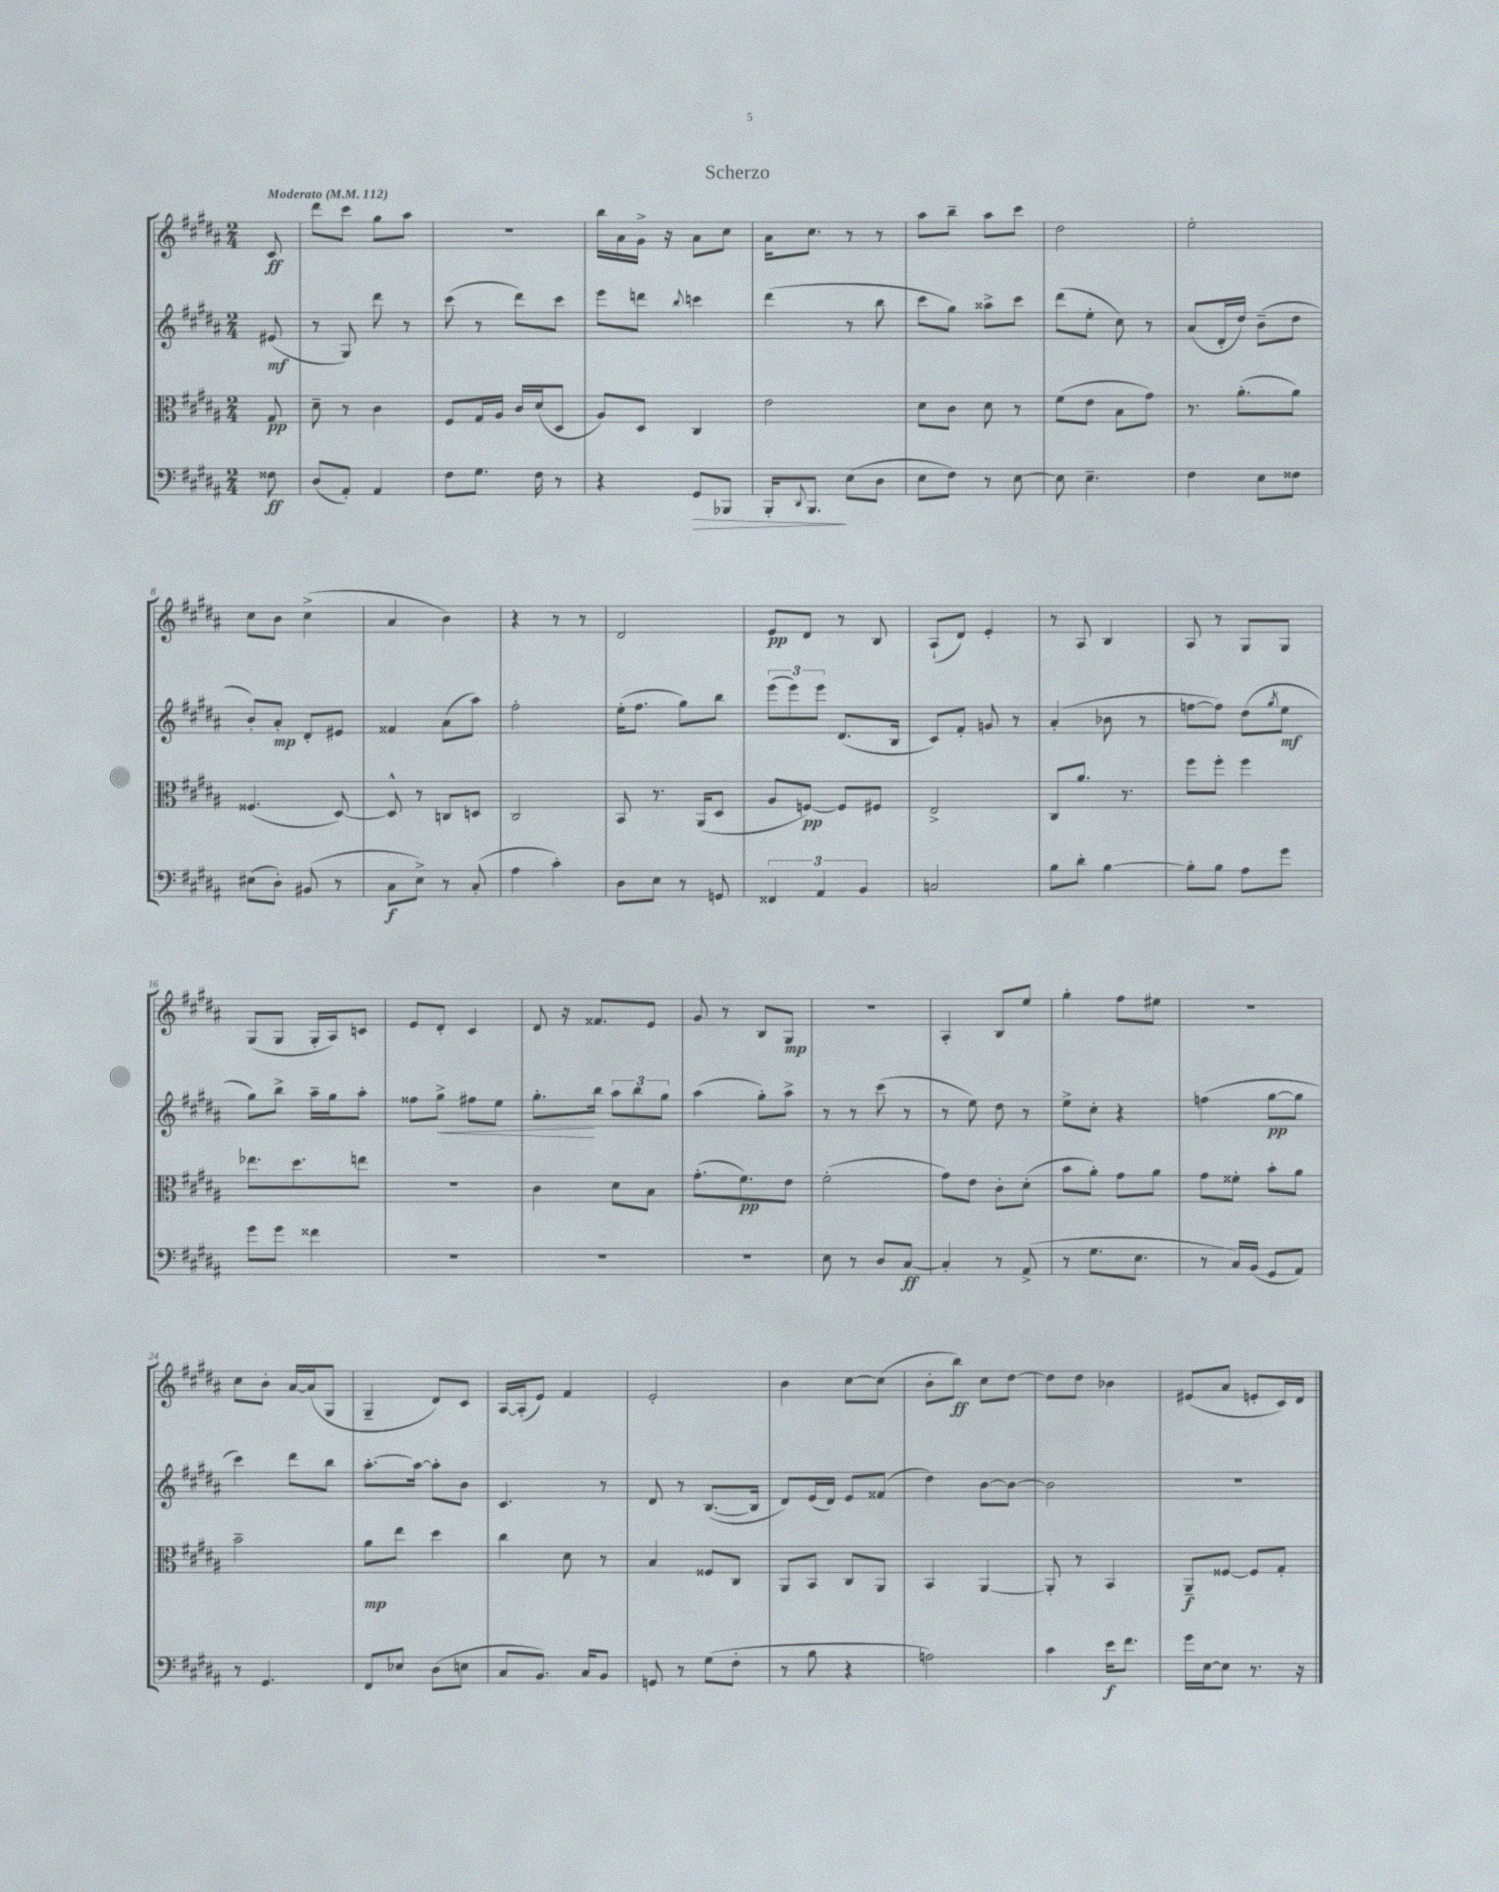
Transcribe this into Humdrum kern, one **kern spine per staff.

**kern	**kern	**kern	**kern
*staff4	*staff3	*staff2	*staff1
*clefF4	*clefC3	*clefG2	*clefG2
*k[f#c#g#d#a#]	*k[f#c#g#d#a#]	*k[f#c#g#d#a#]	*k[f#c#g#d#a#]
*M2/4	*M2/4	*M2/4	*M2/4
*MM112	*MM112	*MM112	*MM112
8F##\	8G#/	(8e#/	8c#/
=	=	=	=
(8D#/L	8d#~\	8r	8ddd#\L
8AA#'/J)	8r	8G#/)	8ccc#\J
4AA#/	4c#\	8ddd#\	8gg#\L
.	.	8r	8aa#\J
=	=	=	=
8F#\L	8F#/L	(8ccc#\	2r
8.G#\J	16G#/L	8r	.
.	16A#/JJ	.	.
.	16c#/LL	8ddd#\L)	.
16F#\	(16d#/J	.	.
8r	8D#/J	8ccc#\J	.
=	=	=	=
4r	8A#/L)	8eee\L	16bb\LL
.	.	.	16a#\
.	8D#/J	8ddd\J	16g#^\JJ
.	.	.	16r
.	.	8qqbb/	.
8GG#/L	4C#/	4ccc\	8a#\L
8BBB-/J	.	.	8cc#\J
=	=	=	=
16BBB'/LK	2e\	(4ddd#\	16a#\LK
8qqDD#/	.	.	.
8.BBB/J	.	.	8.cc#\J
(8E\L	.	8r	8r
8D#\J	.	8bb\	8r
=	=	=	=
8E\L	8d#\L	8ccc#\L	8aa#\L
8F#\J)	8c#\J	8gg#\J)	8bb~\J
8r	8d#\	8aa##^\L	8aa#\L
[8E\	8r	8ccc#\J	8ccc#\J
=	=	=	=
8E\]	(8f#\L	(8ddd#\L	2dd#\
4.E~\	8e\J	8ee'\J	.
.	8B\L	8cc#\)	.
.	8g#\J)	8r	.
=	=	=	=
4F#\	8.r	(8a#/L	2ee'\
.	.	16d#'/L	.
.	(8.a#'\L	16dd#/JJ)	.
8E\L	.	(8b~\L	.
8F##\J	8a#\J)	8dd#\J	.
=	=	=	=
(8E#\L	(4.F##/	8b'/L)	8cc#\L
8D#'\J)	.	8a#'/J	8b\J
(8BB#/	.	8d#'/L	(4cc#^\
8r	[8D#/)	8e#/J	.
=	=	=	=
8C#\L	8D#^^/]	4f##/	4a#/
8E^\J)	8r	.	.
8r	8C/L	(8a#\L	4b\)
(8C#'/	8D/J	8aa#\J)	.
=	=	=	=
4A#\	2C#/	2ff#'\	4r
4c#'\)	.	.	8r
.	.	.	8r
=	=	=	=
8D#\L	8BB/	(16ee'\LK	2d#/
.	.	8.ff#\J	.
8E\J	8.r	.	.
8r	.	8gg#\L)	.
.	(16AA#/LK	.	.
8GG/	8D#/J	8bb\J	.
=	=	=	=
6FF##/	8A#/L	(12eee\L	8e/L
.	.	12eee\)	.
.	[8F/J)	.	8d#/J
6AA#/	.	12eee\J	.
.	8F/]L	(8.d#/L	8r
6BB/	.	.	.
.	8F#/J	.	8B/
.	.	16B/Jk	.
=	=	=	=
2C/	2E^/	8c#/L)	(8A#`/L
.	.	8f#'/J	8d#/J)
.	.	8g/	4e'/
.	.	8r	.
=	=	=	=
8B\L	8C#/L	(4a#'/	8r
8d#'\J	8.a#/J	.	8A#/
[4B\	.	8b-\	4B/
.	8.r	.	.
.	.	8r	.
=	=	=	=
8B'\]L	8ff#\L	[8ff\L	8A#/
8B\J	8ff#'\J	8ff\]J)	8r
8A#\L	4ff#\	(8dd#\L	8G#/L
.	.	8qgg#/	.
8g#\J	.	8ee\J	8G#/J
=	=	=	=
8g#\L	8.ee-\L	8gg#\L)	(8G#/L
8g#\J	.	8bb^\J	8G#/J
.	8.dd#\	.	.
4f##\	.	16aa#~\LL	16G#'/LL
.	.	16gg#\J	16A#/J)
.	8ee\J	8aa#'\J	8c/J
=	=	=	=
2r	2r	8ff##\L	8e/L
.	.	8gg#^\J	8d#'/J
.	.	8ff#\L	4c#/
.	.	8ee\J	.
=	=	=	=
2r	4c#\	8.gg#'\L	8d#/
.	.	.	16r
.	.	16bb\Jk	8.f##/L
.	8d#\L	12aa#\L	.
.	.	12bb\	.
.	8B\J	.	8e/J
.	.	12gg#\J	.
=	=	=	=
2r	(8.g#'\L	(4aa#\	8g#/
.	.	.	8r
.	8.f#\)	.	.
.	.	8gg#'\L)	8B/L
.	8e\J	8aa#^\J	8G#/J
=	=	=	=
8E\	(2f#'\	8r	2r
8r	.	8r	.
8D#/L	.	(8ccc#\	.
[8C#/J	.	8r	.
=	=	=	=
4C#'/]	8g#\L)	8r	4A#'/
.	8e\J	8ee\)	.
8r	8c#'\L	8dd#\	8B/L
(8AA#^/	(8d#'\J	8r	8ee/J
=	=	=	=
8r	8b\L	8ee^\L	4gg#'\
8.G#\L	8a#'\J)	8cc#'\J	.
.	8g#\L	4r	8ff#\L
8.E\J	.	.	.
.	8a#\J	.	8ee#\J
=	=	=	=
8r	8g#\L	(4ff\	2r
16C#/LL)	8f##'\J	.	.
(16BB/JJ	.	.	.
8GG#/L	8b'\L	[8gg#\L	.
8AA#/J)	8a#\J	8gg#\]J	.
=	=	=	=
8r	2b~\	4ccc#\)	8cc#\L
4.GG#/	.	.	8b'\J
.	.	8ddd#\L	[16a#/LL
.	.	.	(16a#/]J
.	.	8bb\J	8G#/J
=	=	=	=
8FF#/L	8a#\L	[8.aa#'\L	4G#~/
8E-/J	8ee\J	.	.
.	.	16aa#\_Jk	.
(8D#\L	4dd#\	8aa#'\]L	8d#/L)
8E\J	.	8b\J	8c#/J
=	=	=	=
8C#/L	4cc#\	4.c#/	[16A#/LL
.	.	.	(16A#'/]J
8.BB/J)	.	.	8e/J)
.	8d#\	.	4f#/
16C#/LK	.	.	.
8BB/J	8r	8r	.
=	=	=	=
8GG/	4B/	8d#/	2e'/
8r	.	8r	.
(8G#\L	8F##/L	([8.B/L	.
8F#'\J	8C#/J	.	.
.	.	16B/]Jk	.
=	=	=	=
8r	8AA#/L	8d#/L)	4b\
8B\	8BB/J	(16e/L	.
.	.	16d#/JJ)	.
4r	8C#/L	8e/L	[8cc#\L
.	8AA#/J	(8f##/J	(8cc#\]J
=	=	=	=
2A\)	4BB/	4dd#\)	8b'\L
.	.	.	8bb\J)
.	[4AA#/	[8b\L	8cc#\L
.	.	8b\_J	[8dd#\J
=	=	=	=
4c#\	8AA#'/]	2b\]	8dd#\]L
.	8r	.	8dd#\J
16e\LK	4BB/	.	4b-\
8.f#\J	.	.	.
=	=	=	=
16g#\LL	8AA#~/L	2r	(8e#/L
[16E\J	.	.	.
8E\]J	[8F##/J	.	8a#/J
8.r	8F##/]L	.	8e'/L
.	8G#'/J	.	16c#/L)
16r	.	.	16d#/JJ
==	==	==	==
*-	*-	*-	*-
